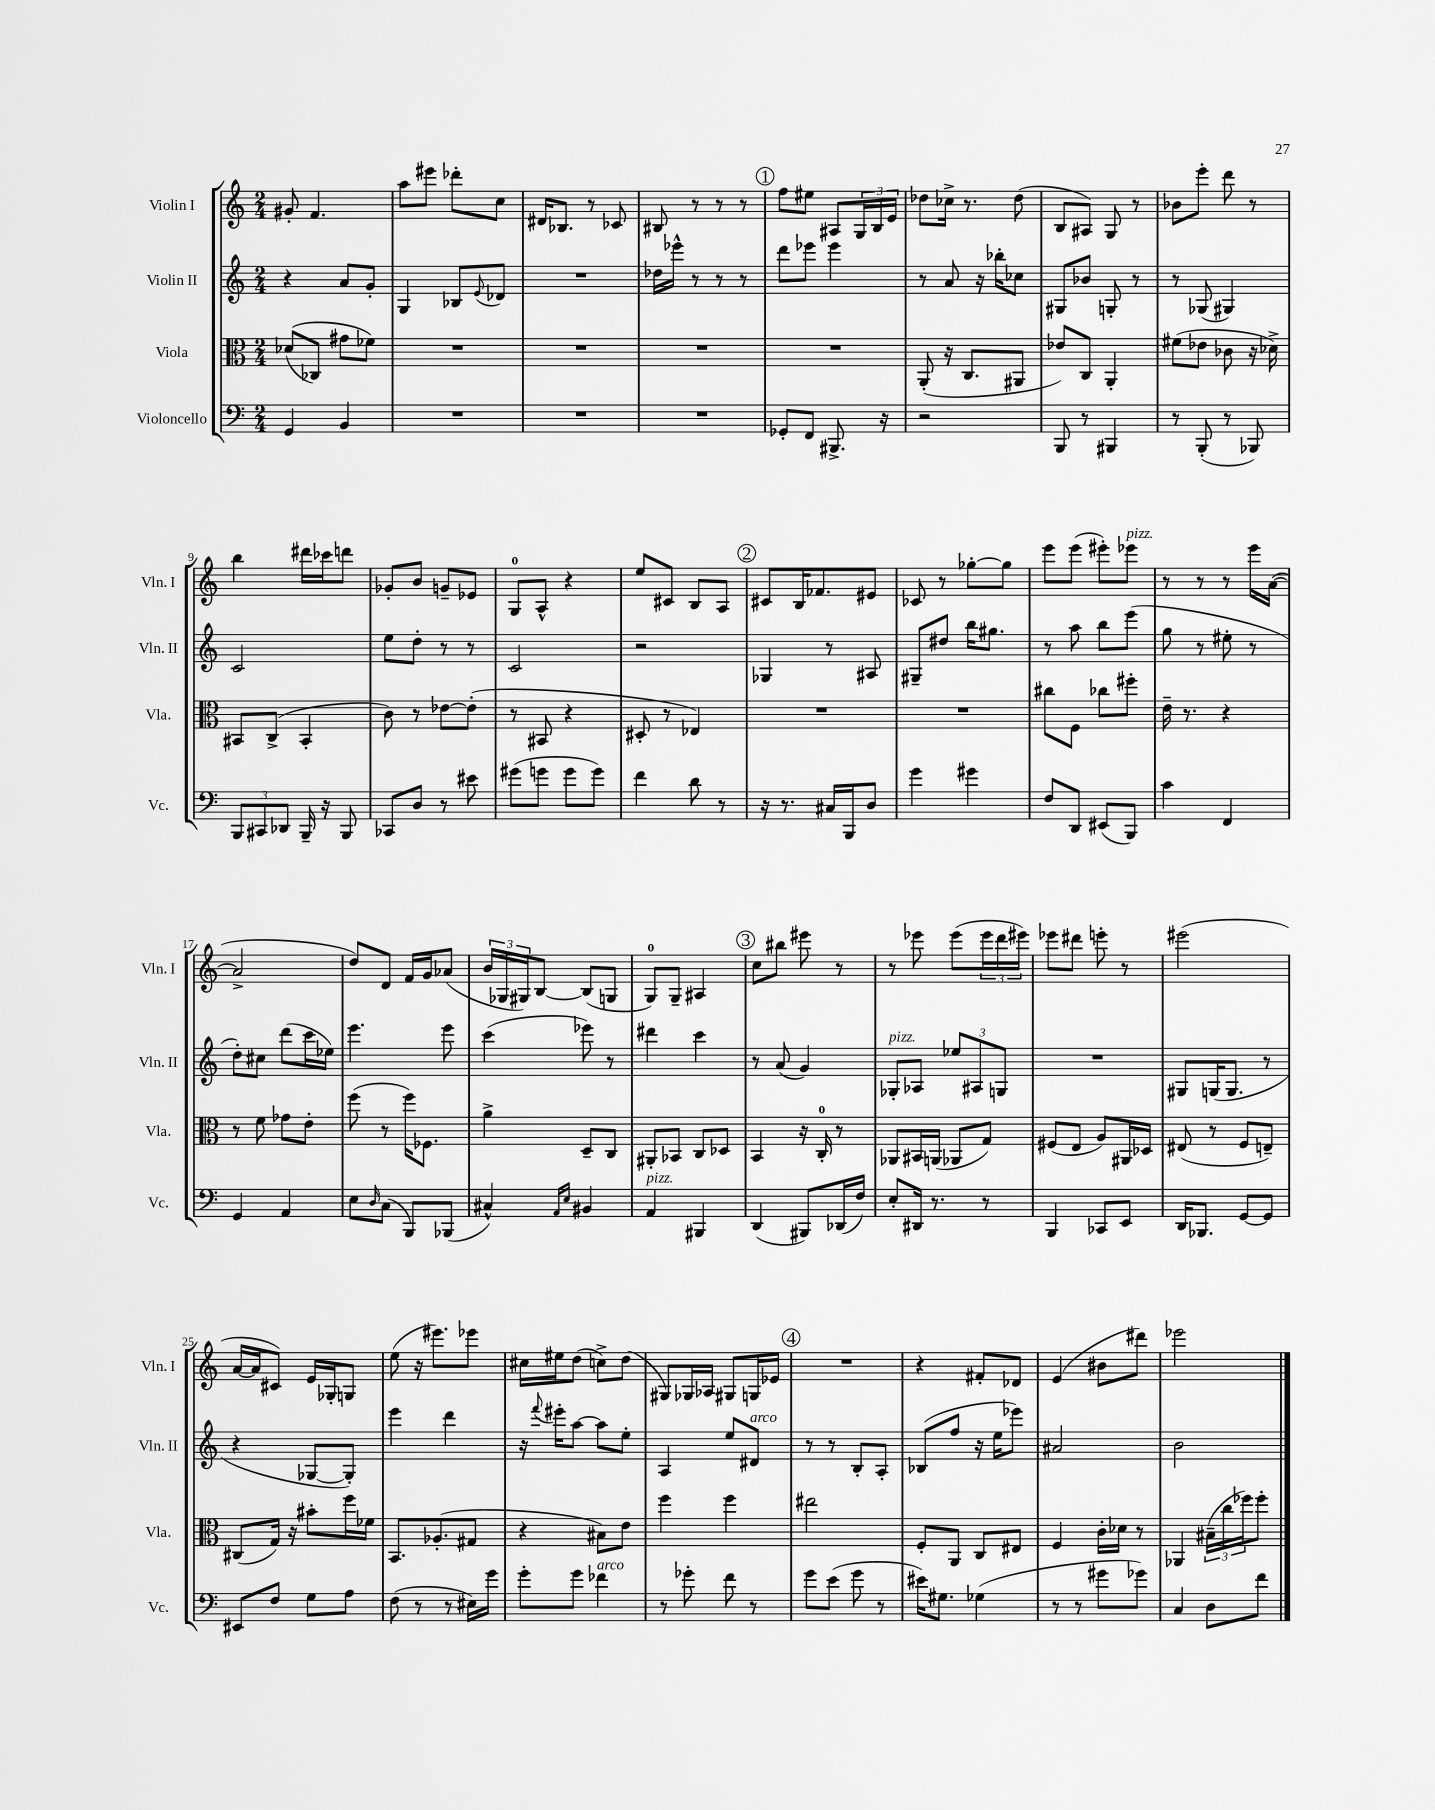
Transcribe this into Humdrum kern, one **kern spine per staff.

**kern	**kern	**kern	**kern
*staff4	*staff3	*staff2	*staff1
*clefF4	*clefC3	*clefG2	*clefG2
*k[]	*k[]	*k[]	*k[]
*M2/4	*M2/4	*M2/4	*M2/4
4GG	&((8d-	4r	8g#'
.	8C-)	.	4.f
4BB	8g#	8a	.
.	8f-&)	8g'	.
=	=	=	=
2r	2r	4G	8aa
.	.	.	8eee#
.	.	8B-	8ddd-'
.	.	8qqe	.
.	.	8d-	8cc
=	=	=	=
2r	2r	2r	16d#
.	.	.	8.B-
.	.	.	8r
.	.	.	8c-
=	=	=	=
2r	2r	16dd-	8B#
.	.	16eee-^^	.
.	.	8r	8r
.	.	8r	8r
.	.	8r	8r
=	=	=	=
8GG-'	2r	8ddd	8ff
8FF	.	8eee-	8ee#
8.BBB#^	.	4eee-	8A#
.	.	.	24G
.	.	.	24B
16r	.	.	.
.	.	.	24e
=	=	=	=
2r	(8AA'	8r	8dd-
.	16r	8a	16cc-^
.	8.C	.	8.r
.	.	16r	.
.	.	16bb-'	.
.	8AA#	8cc-	(8dd-
=	=	=	=
8BBB	8e-)	8G#	8B
8r	8C	8b-	8A#)
4BBB#	4AA'	8G'	8G
.	.	8r	8r
=	=	=	=
8r	(8f#	8r	8b-
(8BBB'	8e-	(8G-	8eee'
8r	8c-	4G#)	8ddd
8BBB-)	16r	.	8r
.	16d-^)	.	.
=	=	=	=
12BBB	8BB#	2c	4bb
12CC#	.	.	.
.	(8C^	.	.
12DD-	.	.	.
16BBB~	4BB#'	.	16ddd#
16r	.	.	16ccc-
8BBB	.	.	8ddd
=	=	=	=
8CC-	8c)	8ee	8g-'
8D	8r	8dd'	8b
8r	[8e-	8r	8g~
8e#	(8e-']	8r	8e-
=	=	=	=
(8g#	8r	2c	8G
8g	8BB#	.	8A^^
8g	4r	.	4r
8g)	.	.	.
=	=	=	=
4f	8D#'	2r	8ee
.	8r	.	8c#
8d	4E-)	.	8B
8r	.	.	8A
=	=	=	=
16r	2r	4G-	8c#
8.r	.	.	.
.	.	.	16B
.	.	.	8.f-
16C#	.	8r	.
16BBB	.	.	.
8D	.	8A#	8e#
=	=	=	=
4g	2r	8G#~	8c-
.	.	8dd#	8r
4g#	.	16bb	[8gg-'
.	.	8.gg#	.
.	.	.	8gg-]
=	=	=	=
8F	8cc#	8r	8eee
8DD	8F	8aa	(8eee
(8EE#	8cc-	8bb	8eee#')
8BBB)	8ff#'	(8eee	8eee-
=	=	=	=
4c	16e~	8gg	8r
.	8.r	.	.
.	.	8r	8r
4FF	4r	8ee#'	8r
.	.	8r	16eee
.	.	.	([16a
=	=	=	=
4GG	8r	8dd')	2a^]
.	8f	8cc#	.
4AA	8g-	(8ddd	.
.	8e'	16ccc	.
.	.	16ee-)	.
=	=	=	=
8E	(8ff	4.eee	8dd)
16qqD	.	.	.
(8C	8r	.	8d
8BBB)	16ff)	.	16f
.	8.F-	.	16g
(8BBB-	.	8eee	(8a-
=	=	=	=
4C#^^)	4a^	(4ccc	24b
.	.	.	24G-
.	.	.	24G#)
.	.	.	[8B
16qqAA	.	.	.
16qqE	.	.	.
4BB#	8D~	8eee-)	(8B]
.	8C	8r	8G
=	=	=	=
4AA	8AA#'	4ddd#	8G)
.	8BB-	.	8G~
4BBB#	8C	4ccc	4A#
.	8D-	.	.
=	=	=	=
(4DD	4BB	8r	8cc
.	.	(8a	8bb#
8BBB#)	16r	4g)	8eee#
.	16C'	.	.
(16DD-	8r	.	8r
16F)	.	.	.
=	=	=	=
8E'	8AA-	8G-'	8r
16DD#	16BB#	8A-	8eee-
8.r	(16AA	.	.
.	8AA-	12ee-	(8eee-
.	.	12A#	.
8r	8G)	.	24eee-
.	.	12G	24ddd
.	.	.	24eee#)
=	=	=	=
4BBB	(8F#	2r	8eee-
.	8E	.	8ddd#
8CC-	8A)	.	8eee'
8EE	16AA#	.	8r
.	16D-	.	.
=	=	=	=
16DD	(8E#	8G#	(2eee#
8.BBB-	.	.	.
.	8r	(16G	.
.	.	8.G	.
[8GG	8F	.	.
8GG]	8E~)	8r	.
=	=	=	=
8EE#	(8C#	4r	[16a
.	.	.	16a]
8F	16G)	.	8c#)
.	16r	.	.
8G	8b#'	[8G-	16e
.	.	.	16G-'
8A	16ff	8G-'])	8G
.	16f-	.	.
=	=	=	=
(8F	8.BB	4eee	(8ee
8r	.	.	16r
.	(8.A-'	.	8.eee#)
8r	.	4ddd	.
16E#)	8G#	.	8eee-
16g	.	.	.
=	=	=	=
8g'	4r	16r	16cc#
.	.	8qqfff	.
.	.	16eee#'	16ee#
8g	.	[8aa	(8dd
4f-	8B#)	8aa]	8cc^)
.	8e	8ee'	(8dd
=	=	=	=
8r	4ff	4A	8G#)
8g-'	.	.	16G-
.	.	.	16A-
8f	4ff	8ee	8G#
8r	.	8d#	16G
.	.	.	16e-
=	=	=	=
8g	2ee#	8r	2r
(8e	.	8r	.
8g	.	8B'	.
8r	.	8A'	.
=	=	=	=
16e#)	8F'	(8B-	4r
8.G#	.	.	.
.	8AA	8ff	.
(4G-	8C	16r	8f#'
.	.	16ee	.
.	8E#	8eee-)	8d-
=	=	=	=
8r	4F	2a#	(4e
8r	.	.	.
8g#	16c'	.	8b#
.	16d-	.	.
8g-)	8r	.	8ddd#)
=	=	=	=
4C	4AA-	2b	2eee-
8D	(24B#~	.	.
.	24cc	.	.
.	24ff-)	.	.
8f	8ff-'	.	.
==	==	==	==
*-	*-	*-	*-
